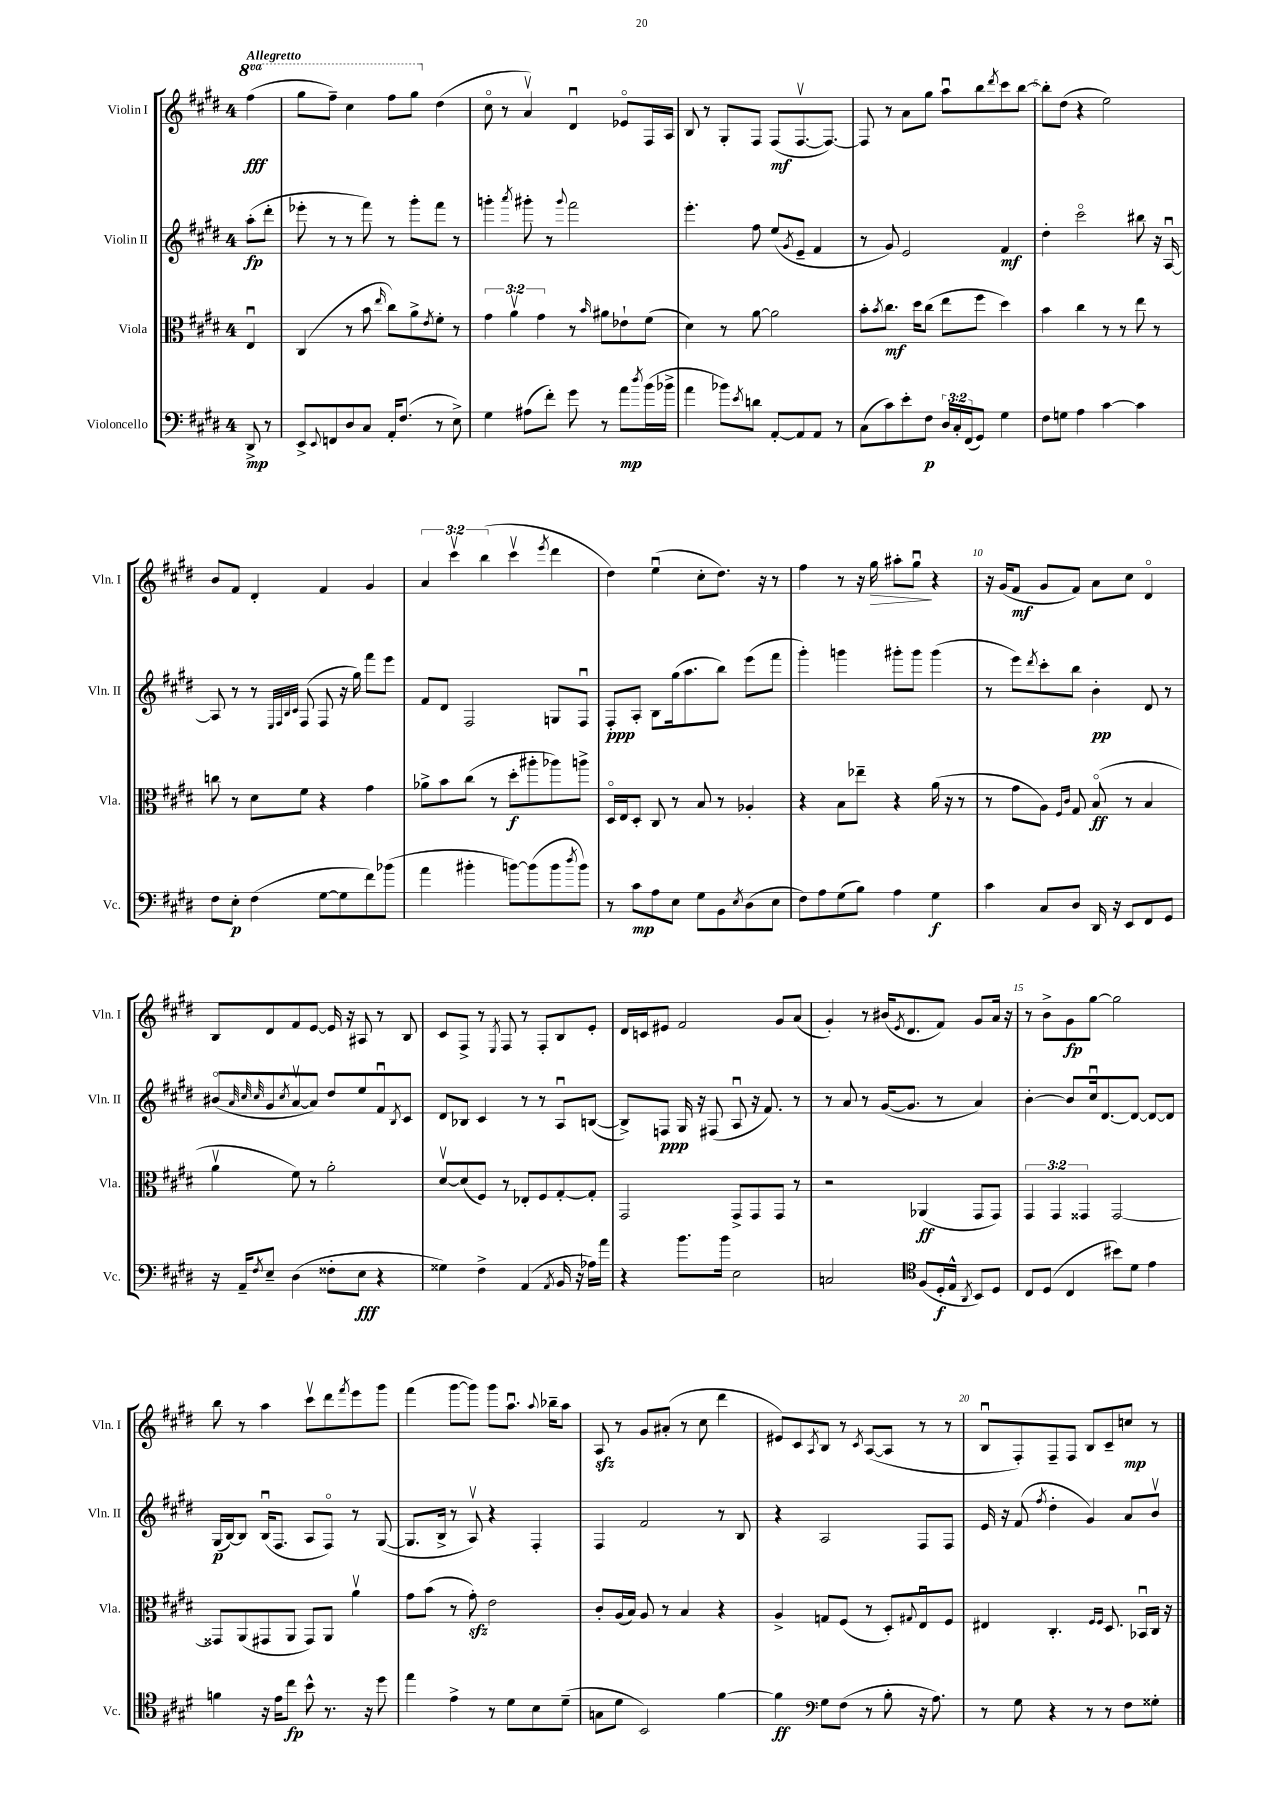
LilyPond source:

<<
\new StaffGroup <<
\new Staff = "s0" \with { instrumentName = "Violin I" shortInstrumentName = "Vln. I" } {
    \clef treble \key e \major \once \override Staff.TimeSignature.style = #'single-digit \time 4/4 \override Staff.TupletNumber.text = #tuplet-number::calc-fraction-text \set Staff.ottavationMarkups = #ottavation-simple-ordinals \partial 4 \tempo "Allegretto"
    \ottava #1 fis'''4\fff( |
    gis'''8 fis'''8--) cis'''4 fis'''8 gis'''8 \ottava #0 dis''4( |
    cis''8\flageolet r8 a'4\upbow) dis'4\downbow ees'8\flageolet fis16 a16 |
    b8 r8 gis8-. fis8 fis8\mf( fis8.~\upbow fis8.~) |
    fis8 r8 a'8 gis''8 a''8\downbow b''8 \acciaccatura { dis'''8 } cis'''8 b''8~ |
    b''8-. dis''8( r4 e''2) |
    b'8 fis'8 dis'4-. fis'4 gis'4 |
    \tuplet 3/2 { a'4 cis'''4\upbow b''4( } cis'''4\upbow \acciaccatura { e'''8 } dis'''4 |
    dis''4) e''4\downbow( cis''8-. dis''8.) r16 r8 |
    fis''4 r8 r16 gis''16\> ais''8-. gis''8\downbow\! r4 |
    r16 gis'16( fis'8\mf gis'8 fis'8) a'8 cis''8 dis'4\flageolet |
    b8 dis'8 fis'8 e'8~ e'16 r16 ais8 r8 b8 |
    cis'8 fis8-> r8 \acciaccatura { e8 } fis8 r8 fis8-. b8 e'8-. |
    dis'16 c'16 eis'8 fis'2 gis'8 a'8( |
    gis'4-.) r8 bis'16( \acciaccatura { e'8 } dis'8. fis'8) gis'8 a'16 r16 |
    r8 b'8-> gis'8\fp gis''8~ gis''2 |
    b''8 r8 a''4 cis'''8\upbow dis'''8 \acciaccatura { fis'''8 } e'''8 gis'''8 |
    fis'''4( gis'''8~ gis'''8) gis'''8 a''8.\downbow \appoggiatura { a''8 } bes''16-- a''8 |
    a8\sfz r8 gis'8 ais'8-.( r8 cis''8 dis'''4 |
    eis'8) cis'8 \acciaccatura { a8 } b8 r8 \acciaccatura { cis'8 } a8~( a8 r8 r8 |
    b8\downbow fis8-.) fis8-- fis8 b8 cis'8-- c''8\mp r8 \bar "|." |
}
\new Staff = "s1" \with { instrumentName = "Violin II" shortInstrumentName = "Vln. II" } {
    \clef treble \key e \major \once \override Staff.TimeSignature.style = #'single-digit \time 4/4 \partial 4
    a''8-.\fp( dis'''8-. |
    ees'''8-. r8 r8 fis'''8) r8 gis'''8-. fis'''8 r8 |
    g'''4-. \acciaccatura { a'''8 } gis'''8-. r8 \appoggiatura { gis'''8 } fis'''2 |
    e'''4.-. fis''8 e''8( \acciaccatura { gis'8 } e'8-- fis'4 |
    r8 gis'8) e'2 fis'4\mf |
    dis''4-. cis'''2\flageolet bis''8 r16 a16~\downbow |
    a8 r8 r8 \grace { e32 fis32 b32 cis'32 } fis8( fis8 r16 gis''16) fis'''8 e'''8 |
    fis'8 dis'8 fis2 g8 fis8\downbow |
    fis8-.\ppp a8-. b8 gis''16( a''8. b''8) e'''8( fis'''8 |
    gis'''4-.) g'''4 gis'''8-. gis'''8 gis'''4( |
    r8 e'''8) \acciaccatura { dis'''8 } cis'''8-. b''8 b'4-.\pp dis'8 r8 |
    bis'8\flageolet( \grace { a'32 cis''32 cis''32 } gis'8 \acciaccatura { cis''8 } a'8~\upbow a'8) dis''8 e''8 fis'8\downbow \acciaccatura { b8 } cis'8 |
    dis'8 bes8 cis'4 r8 r8 a8\downbow b8~( |
    b8->) f8\ppp gis16 r16 fis8( a8\downbow r16 fis'8.) r8 |
    r8 a'8 r8 gis'16~( gis'8. r8 a'4) |
    b'4~-. b'8 cis''16\downbow dis'8.~ dis'8~ dis'8~ dis'8 |
    gis16\p( b16~) b8 b16\downbow( fis8. a8 fis8\flageolet) r8 gis8~( |
    gis8. b16-> r8 a8\upbow) r4 fis4-. |
    fis4 fis'2 r8 b8 |
    r4 a2 fis8 fis8 |
    e'16 r16 fis'8( \acciaccatura { fis''8 } dis''4-. gis'4) a'8 b'8\upbow \bar "|." |
}
\new Staff = "s2" \with { instrumentName = "Viola" shortInstrumentName = "Vla." } {
    \clef alto \key e \major \once \override Staff.TimeSignature.style = #'single-digit \time 4/4 \override Staff.TupletNumber.text = #tuplet-number::calc-fraction-text \partial 4
    e4\downbow |
    cis4( r8 b'8 \grace { e''16 } cis''8) a'8-> \acciaccatura { e'8 } fis'8-. r8 |
    \tuplet 3/2 { gis'4 a'4\upbow gis'4 } r8 \grace { b'16 } ais'8 ees'8-! fis'8( |
    dis'4) r8 a'8~ a'2 |
    b'8-. \acciaccatura { b'8 } cis''8.\mf dis''16 cis''8( e''8 fis''8 dis''4) |
    b'4 cis''4 r8 r8 e''8 r8 |
    c''8 r8 dis'8 fis'8 r4 gis'4 |
    aes'8-> b'8 cis''8( r8 dis''8-.\f ais''8-. aes''8) a''8-> |
    dis16\flageolet e16 dis8-. cis8 r8 b8 r8 aes4-. |
    r4 b8 ees''8-- r4 a'16( r16 r8 |
    r8 gis'8 a8) \grace { fis16 cis'16 } gis8 b8\flageolet\ff( r8 b4 |
    a'4\upbow fis'8) r8 a'2-. |
    dis'8~\upbow dis'8( fis8) r8 ees8-. fis8 gis8~-. gis8-. |
    gis,2 gis,8-> gis,8 gis,8 r8 |
    r2 aes,4\ff( gis,8 gis,8) |
    \tuplet 3/2 { gis,4 gis,4 gisis,4 } gisis,2~ |
    gisis,8 a,8( gis,8 a,8 gis,8) a,8 a'4\upbow |
    gis'8 b'8( r8 gis'8-.\sfz) e'2 |
    cis'8-. a16( b16) a8 r8 b4 r4 |
    a4-> g8 fis8( r8 dis8-.) \appoggiatura { gis8 } e8\downbow fis8 |
    eis4 cis4.-. \grace { fis16 fis16 } dis8. bes,16\downbow cis16 r16 \bar "|." |
}
\new Staff = "s3" \with { instrumentName = "Violoncello" shortInstrumentName = "Vc." } {
    \clef bass \key e \major \once \override Staff.TimeSignature.style = #'single-digit \time 4/4 \override Staff.TupletNumber.text = #tuplet-number::calc-fraction-text \partial 4
    dis,8->\mp r8 |
    e,8-> \appoggiatura { e,8 } f,8 dis8 cis8 a,16-. fis8.( r8 e8->) |
    gis4 ais8( fis'8-.) gis'8 r8 a'8\mp \acciaccatura { dis''8 } b'16( bes'16-> |
    a'4 bes'8) \acciaccatura { e'8 } d'8 a,8~-. a,8 a,8 r8 |
    cis8( cis'8) e'8-. fis8\p \tuplet 3/2 { dis16 cis16-. fis,16( } gis,8) gis4 |
    fis8 g8 a4 cis'4~ cis'4 |
    fis8 e8-.\p fis4( gis8~ gis8 fis'8) bes'8( |
    a'4 bis'4-. b'8~) b'8( b'8 \acciaccatura { dis''8 } b'8) |
    r8 cis'8\mp a8 e8 gis8 b,8 \acciaccatura { e8 } dis8( e8 |
    fis8) a8 gis8( b8) a4 gis4\f |
    cis'4 cis8 dis8 dis,16 r16 e,8 fis,8 gis,8 |
    r16 a,16-- \acciaccatura { fis8 } e8-- dis4( fisis8-. e8\fff r4 |
    gisis4) fis4-> a,4( \acciaccatura { a,8 } b,16 r16 aes16) a'16 |
    r4 b'8. b'16 e2 |
    c2 \clef tenor fis8( dis16-.\f e16-^ \acciaccatura { a,8 } b,8) dis8 |
    cis8 dis8( cis4 bis'8) dis'8 e'4 |
    f'4 r16 e'16 cis''8\fp b'8-^ r8. r16 dis''8 |
    e''4 e'4-> r8 dis'8 b8 dis'8--( |
    g8 dis'8 b,2) fis'4~ |
    fis'4\ff \clef bass gis8 fis8( r8 b8-. r16 a8.) |
    r8 gis8 r4 r8 r8 fis8 gisis8-. \bar "|." |
}
>>
>>
\layout { \context { \Score \override BarNumber.break-visibility = ##(#f #t #t) barNumberVisibility = #(every-nth-bar-number-visible 5) } }
